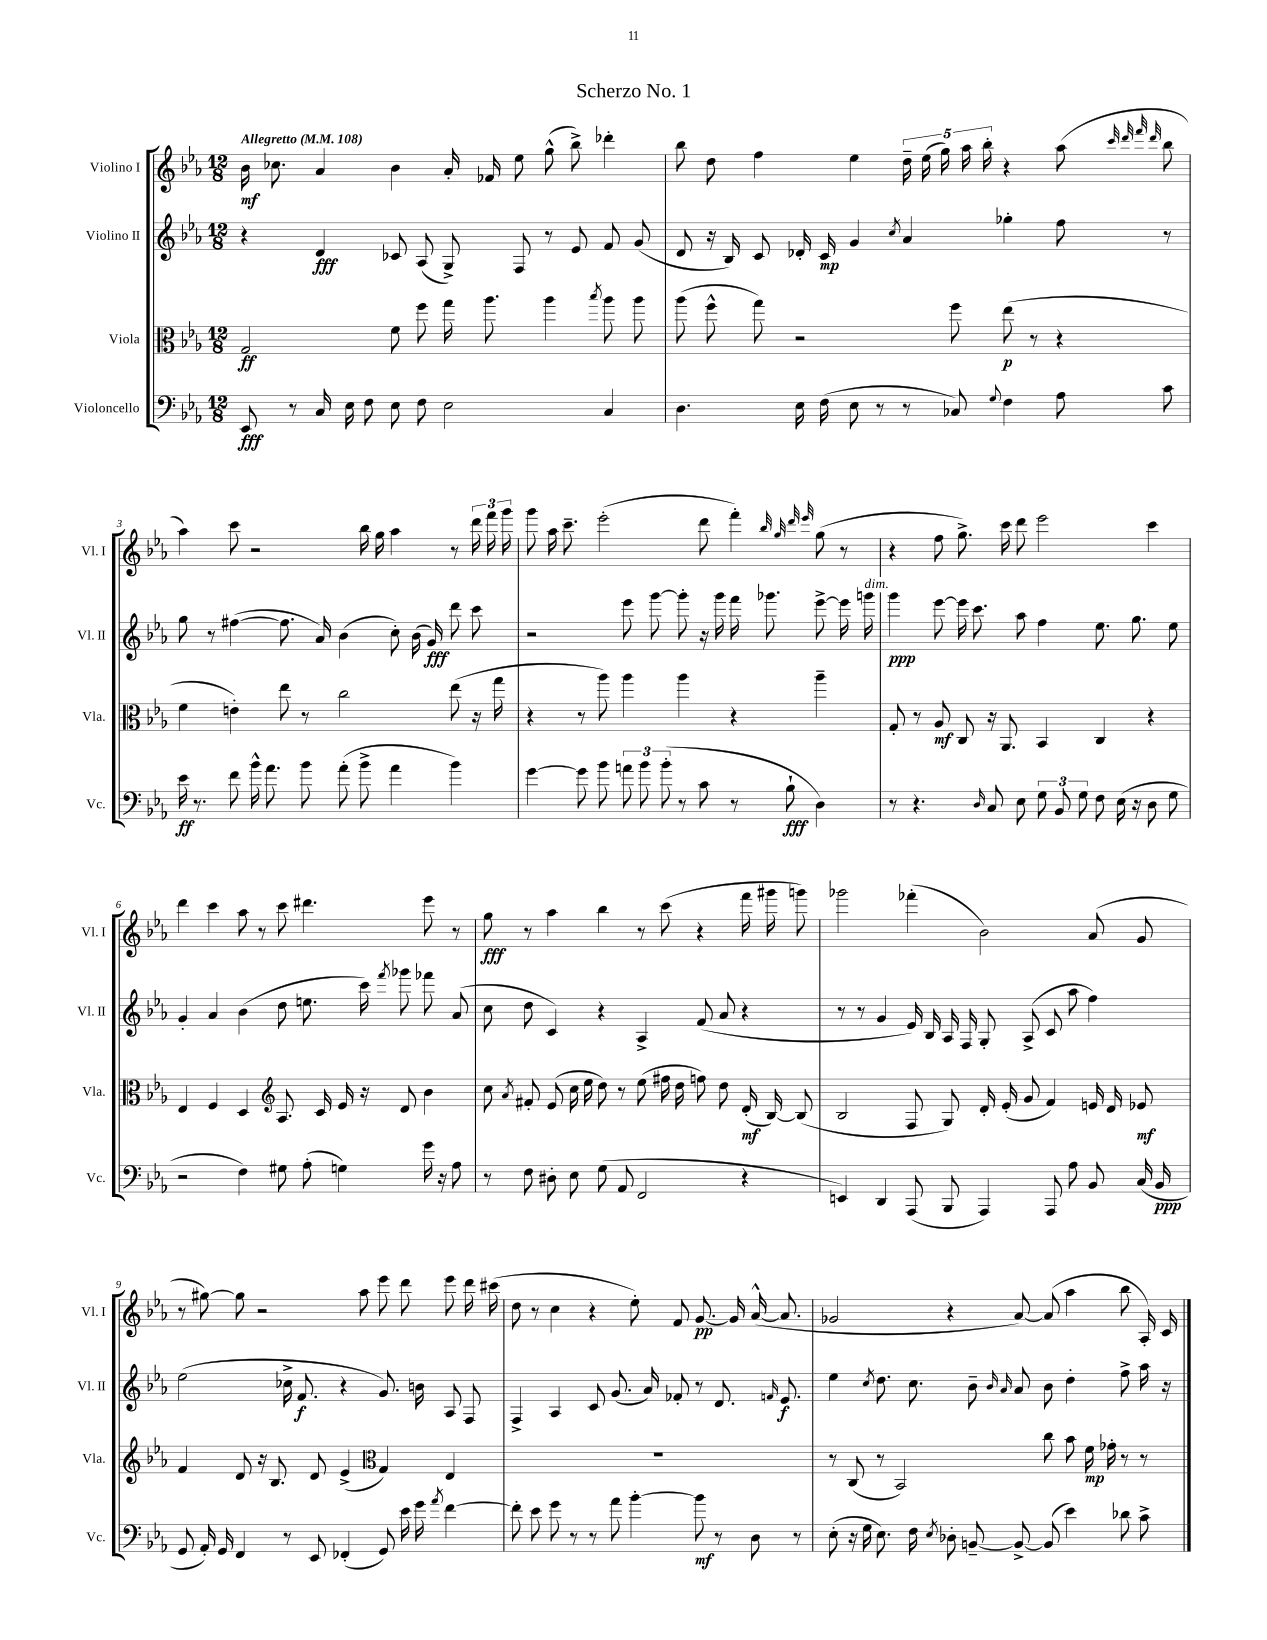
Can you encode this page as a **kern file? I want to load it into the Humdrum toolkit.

**kern	**dynam	**kern	**dynam	**kern	**dynam	**kern	**dynam
*part4	*part4	*part3	*part3	*part2	*part2	*part1	*part1
*staff4	*staff4	*staff3	*staff3	*staff2	*staff2	*staff1	*staff1
*I"Violoncello	*	*I"Viola	*	*I"Violino II	*	*I"Violino I	*
*I'Vc.	*	*I'Vla.	*	*I'Vl. II	*	*I'Vl. I	*
*clefF4	*	*clefC3	*	*clefG2	*	*clefG2	*
*k[b-e-a-]	*	*k[b-e-a-]	*	*k[b-e-a-]	*	*k[b-e-a-]	*
*M12/8	*	*M12/8	*	*M12/8	*	*M12/8	*
*MM108	*	*MM108	*	*MM108	*	*MM108	*
=1	=1	=1	=1	=1	=1	=1	=1
!	!	!	!	!	!	!LO:TX:a:B:t=Allegretto	!
8EE-/	fff	2G/	ff	4r	.	16b-\	mf
.	.	.	.	.	.	8.cc-X\	.
8r	.	.	.	.	.	.	.
16C/	.	.	.	4d/	fff	4a-/	.
16E-\	.	.	.	.	.	.	.
8F\	.	.	.	.	.	.	.
8E-\	.	8f\	.	8c-X/	.	4b-\	.
8F\	.	8ff\	.	(8A-/	.	.	.
2E-\	.	16gg\	.	8G^/)	.	16a-'/	.
.	.	8.aa-\	.	.	.	16f-X/	.
.	.	.	.	8F/	.	8ee-\	.
.	.	4aa-\	.	8r	.	(8gg^^\	.
.	.	.	.	8e-/	.	8bb-^\)	.
.	.	8qbb-/	.	.	.	.	.
4C/	.	8aa-\	.	8f/	.	4ddd-X'\	.
.	.	8aa-\	.	(8g/	.	.	.
=2	=2	=2	=2	=2	=2	=2	=2
4.D\	.	(8aa-\	.	8d/	.	8bb-\	.
.	.	8ff^^\	.	16r	.	8dd\	.
.	.	.	.	16B-/)	.	.	.
.	.	8gg\)	.	8c/	.	4ff\	.
16E-\	.	2r	.	16d-X'/	.	.	.
(16F\	.	.	.	16c/	mp	.	.
8E-\	.	.	.	4g/	.	4ee-\	.
8r	.	.	.	.	.	.	.
.	.	.	.	8qcc/	.	.	.
8r	.	.	.	4a-/	.	20dd~\	.
.	.	.	.	.	.	(20ee-\	.
.	.	.	.	.	.	20gg\)	.
8C-X/)	.	8ff\	.	.	.	.	.
.	.	.	.	.	.	20aa-\	.
.	.	.	.	.	.	20bb-'\	.
8qqG/	.	.	.	.	.	.	.
4F\	.	(8ee-\	p	4gg-X'\	.	4r	.
.	.	8r	.	.	.	.	.
8A-\	.	4r	.	8ff\	.	(8aa-\	.
.	.	.	.	.	.	32qqccc/	.
.	.	.	.	.	.	32qqddd/	.
.	.	.	.	.	.	32qqfff/	.
.	.	.	.	.	.	32qqddd/	.
8c\	.	.	.	8r	.	8bb-\	.
!!LO:LB:g=z
=3	=3	=3	=3	=3	=3	=3	=3
16e-\	ff	4f\	.	8gg\	.	4aa-\)	.
8.r	.	.	.	.	.	.	.
.	.	.	.	8r	.	.	.
8f\	.	4en'\)	.	([4ff#X\	.	8ccc\	.
16b-^^\	.	.	.	.	.	2r	.
8.a-\	.	.	.	.	.	.	.
.	.	8ee-\	.	8.ff#\]	.	.	.
8b-\	.	8r	.	.	.	.	.
.	.	.	.	16a-/)	.	.	.
(8a-'\	.	2cc\	.	(4b-\	.	.	.
8b-^\	.	.	.	.	.	16bb-\	.
.	.	.	.	.	.	16gg\	.
4a-\	.	.	.	8cc'\)	.	4aa-\	.
.	.	.	.	(16b-\	.	.	.
.	.	.	.	16g/)	fff	.	.
4b-\)	.	(8ee-\	.	8ddd\	.	8r	.
.	.	16r	.	8ccc\	.	24ddd\	.
.	.	.	.	.	.	24fff\	.
.	.	16gg\	.	.	.	.	.
.	.	.	.	.	.	24ggg\	.
=4	=4	=4	=4	=4	=4	=4	=4
[4g\	.	4r	.	2r	.	8ggg\	.
.	.	.	.	.	.	16aa-\	.
.	.	.	.	.	.	8.ccc~\	.
8g\]	.	8r	.	.	.	.	.
8b-\	.	8aa-\)	.	.	.	(2eee-'\	.
12an\	.	4aa-\	.	8eee-\	.	.	.
12b-\	.	.	.	.	.	.	.
.	.	.	.	[8ggg\	.	.	.
(12b-'\	.	.	.	.	.	.	.
8r	.	4aa-\	.	8ggg'\]	.	.	.
8c\	.	.	.	16r	.	8ddd\	.
.	.	.	.	16ggg\	.	.	.
8r	.	4r	.	16fff\	.	4fff'\)	.
.	.	.	.	8.ggg-X\	.	.	.
8B-`\	fff	.	.	.	.	.	.
.	.	.	.	.	.	32qqbb-/	.
.	.	.	.	.	.	32qqgg/	.
.	.	.	.	.	.	32qqddd/	.
.	.	.	.	.	.	32qqeee-/	.
4D\)	.	4aa-~\	.	[8eee-^\	.	(8gg\	.
.	.	.	.	16eee-\]	.	8r	.
!	!	!	!	!LO:TX:a:i:t=dim.	!	!	!
.	.	.	.	16gggn\	.	.	.
=5	=5	=5	=5	=5	=5	=5	=5
8r	.	8G'/	.	4ggg\	ppp	4r	.
4.r	.	8r	.	.	.	.	.
.	.	8A-/	mf	[8eee-\	.	8ff\	.
.	.	8C/	.	16eee-\]	.	8.gg^\)	.
.	.	.	.	8.ccc\	.	.	.
16qqD/	.	.	.	.	.	.	.
8C/	.	16r	.	.	.	.	.
.	.	8.AA-/	.	.	.	16ccc\	.
8E-\	.	.	.	8aa-\	.	8ddd\	.
12G\	.	4BB-/	.	4ff\	.	2eee-\	.
12BB-/	.	.	.	.	.	.	.
12G\	.	.	.	.	.	.	.
8F\	.	4C/	.	8.ee-\	.	.	.
(16E-\	.	.	.	.	.	.	.
16r	.	.	.	8.gg\	.	.	.
8D\	.	4r	.	.	.	4ccc\	.
8G\	.	.	.	8ee-\	.	.	.
!!LO:LB:g=z
=6	=6	=6	=6	=6	=6	=6	=6
2r	.	4E-/	.	4g'/	.	4ddd\	.
.	.	4F/	.	4a-/	.	4ccc\	.
4F\)	.	4D/	.	(4b-\	.	8aa-\	.
.	.	.	.	.	.	8r	.
*	*	*clefG2	*	*	*	*	*
8G#X\	.	8.A-/	.	8dd\	.	8ccc\	.
(8A-'\	.	.	.	8.een\	.	4.ddd#X\	.
.	.	16c/	.	.	.	.	.
4Gn\)	.	16e-/	.	.	.	.	.
.	.	16r	.	16ccc\)	.	.	.
.	.	.	.	8qfff/	.	.	.
.	.	8d/	.	8ggg-X\	.	.	.
16g\	.	4b-\	.	8fff-X\	.	8eee-\	.
16r	.	.	.	.	.	.	.
8A-\	.	.	.	(8a-/	.	8r	.
=7	=7	=7	=7	=7	=7	=7	=7
8r	.	8cc\	.	8cc\	.	8gg\	fff
.	.	8qa-/	.	.	.	.	.
8F\	.	8f#X'/	.	8dd\	.	8r	.
8D#X'\	.	(8e-/	.	4c/)	.	4aa-\	.
8E-\	.	16cc\	.	.	.	.	.
.	.	16ee-\	.	.	.	.	.
(8G\	.	8dd\)	.	4r	.	4bb-\	.
8AA-/	.	8r	.	.	.	.	.
2FF/	.	(8ee-\	.	4A-^/	.	8r	.
.	.	16ff#X\	.	.	.	(8ccc\	.
.	.	16dd\	.	.	.	.	.
.	.	8ffn\)	.	(8f/	.	4r	.
.	.	8dd\	.	8a-/	.	.	.
4r	.	(16d'/	mf	4r	.	16fff\	.
.	.	[16B-/)	.	.	.	16ggg#X\	.
.	.	(8B-/]	.	.	.	8gggn\)	.
=8	=8	=8	=8	=8	=8	=8	=8
4EEn/)	.	2B-/	.	8r	.	2ggg-X\	.
.	.	.	.	8r	.	.	.
4DD/	.	.	.	4g/	.	.	.
(8AAA-/	.	8F/	.	16e-/)	.	(4fff-X'\	.
.	.	.	.	16B-/	.	.	.
8BBB-/	.	8G/)	.	16A-/	.	.	.
.	.	.	.	16F/	.	.	.
4AAA-/)	.	16d'/	.	8G'/	.	2b-\)	.
.	.	(16e-'/	.	.	.	.	.
.	.	8g/	.	(8A-^/	.	.	.
8AAA-/	.	4f/)	.	8c/	.	.	.
8A-\	.	.	.	8aa-\	.	.	.
8BB-/	.	16en/	.	4ff\)	.	(8a-/	.
.	.	16d/	.	.	.	.	.
(16C/	.	8e-X/	mf	.	.	8g/	.
16BB-/	ppp	.	.	.	.	.	.
!!LO:LB:g=z
=9	=9	=9	=9	=9	=9	=9	=9
8GG/	.	4f/	.	(2ee-\	.	8r	.
16AA-'/)	.	.	.	.	.	[8gg#X\)	.
16GG/	.	.	.	.	.	.	.
4FF/	.	8d/	.	.	.	8gg#\]	.
.	.	16r	.	.	.	2r	.
.	.	8.B-/	.	.	.	.	.
8r	.	.	.	16cc-X^\	.	.	.
.	.	.	.	8.f/	f	.	.
8EE-/	.	8d/	.	.	.	.	.
(4FF-X'/	.	(4e-^/	.	4r	.	.	.
.	.	.	.	.	.	8aa-\	.
*	*	*clefC3	*	*	*	*	*
8GG/)	.	4G/)	.	8.g/)	.	8eee-\	.
16e-\	.	.	.	.	.	8ddd\	.
16g\	.	.	.	16bn\	.	.	.
8qa-/	.	.	.	.	.	.	.
[4f\	.	4E-/	.	8A-/	.	8eee-\	.
.	.	.	.	8F/	.	16ddd\	.
.	.	.	.	.	.	(16ccc#X\	.
=10	=10	=10	=10	=10	=10	=10	=10
8f'\]	.	1.r	.	4F^/	.	8dd\	.
8e-\	.	.	.	.	.	8r	.
8g\	.	.	.	4A-/	.	4cc\	.
8r	.	.	.	.	.	.	.
8r	.	.	.	8c/	.	4r	.
8a-\	.	.	.	(8.g/	.	.	.
[4b-'\	.	.	.	.	.	8ee-'\)	.
.	.	.	.	16a-/)	.	.	.
.	.	.	.	8f-X'/	.	8f/	.
8b-\]	mf	.	.	8r	.	[8.g/	pp
8r	.	.	.	8.d/	.	.	.
.	.	.	.	.	.	16g/]	.
8D\	.	.	.	.	.	([16a-^^/	.
.	.	.	.	16qqfn/	.	.	.
.	.	.	.	8.e-/	f	8.a-/]	.
8r	.	.	.	.	.	.	.
=11	=11	=11	=11	=11	=11	=11	=11
(8E-'\	.	8r	.	4ee-\	.	2g-X/	.
16r	.	(8C/	.	.	.	.	.
16G\	.	.	.	.	.	.	.
.	.	.	.	8qcc/	.	.	.
8.E-\)	.	8r	.	8.dd\	.	.	.
.	.	2BB-/)	.	.	.	.	.
16F\	.	.	.	8.cc\	.	.	.
8qE-/	.	.	.	.	.	.	.
8D-X'\	.	.	.	.	.	4r	.
[8BBn~/	.	.	.	8b-~\	.	.	.
.	.	.	.	16qqb-/	.	.	.
.	.	.	.	16qqa-/	.	.	.
8BB^/_	.	.	.	8a-/	.	[8a-/)	.
(8BB/]	.	8cc\	.	8b-\	.	(8a-/]	.
4e-\)	.	8b-\	.	4dd'\	.	4aa-\	.
.	.	16f\	mp	.	.	.	.
.	.	16g-X'\	.	.	.	.	.
8d-X\	.	8r	.	8ff^\	.	8bb-\	.
8c^\	.	8r	.	16aa-\	.	16A-'/)	.
.	.	.	.	16r	.	16c/	.
==	==	==	==	==	==	==	==
*-	*-	*-	*-	*-	*-	*-	*-
